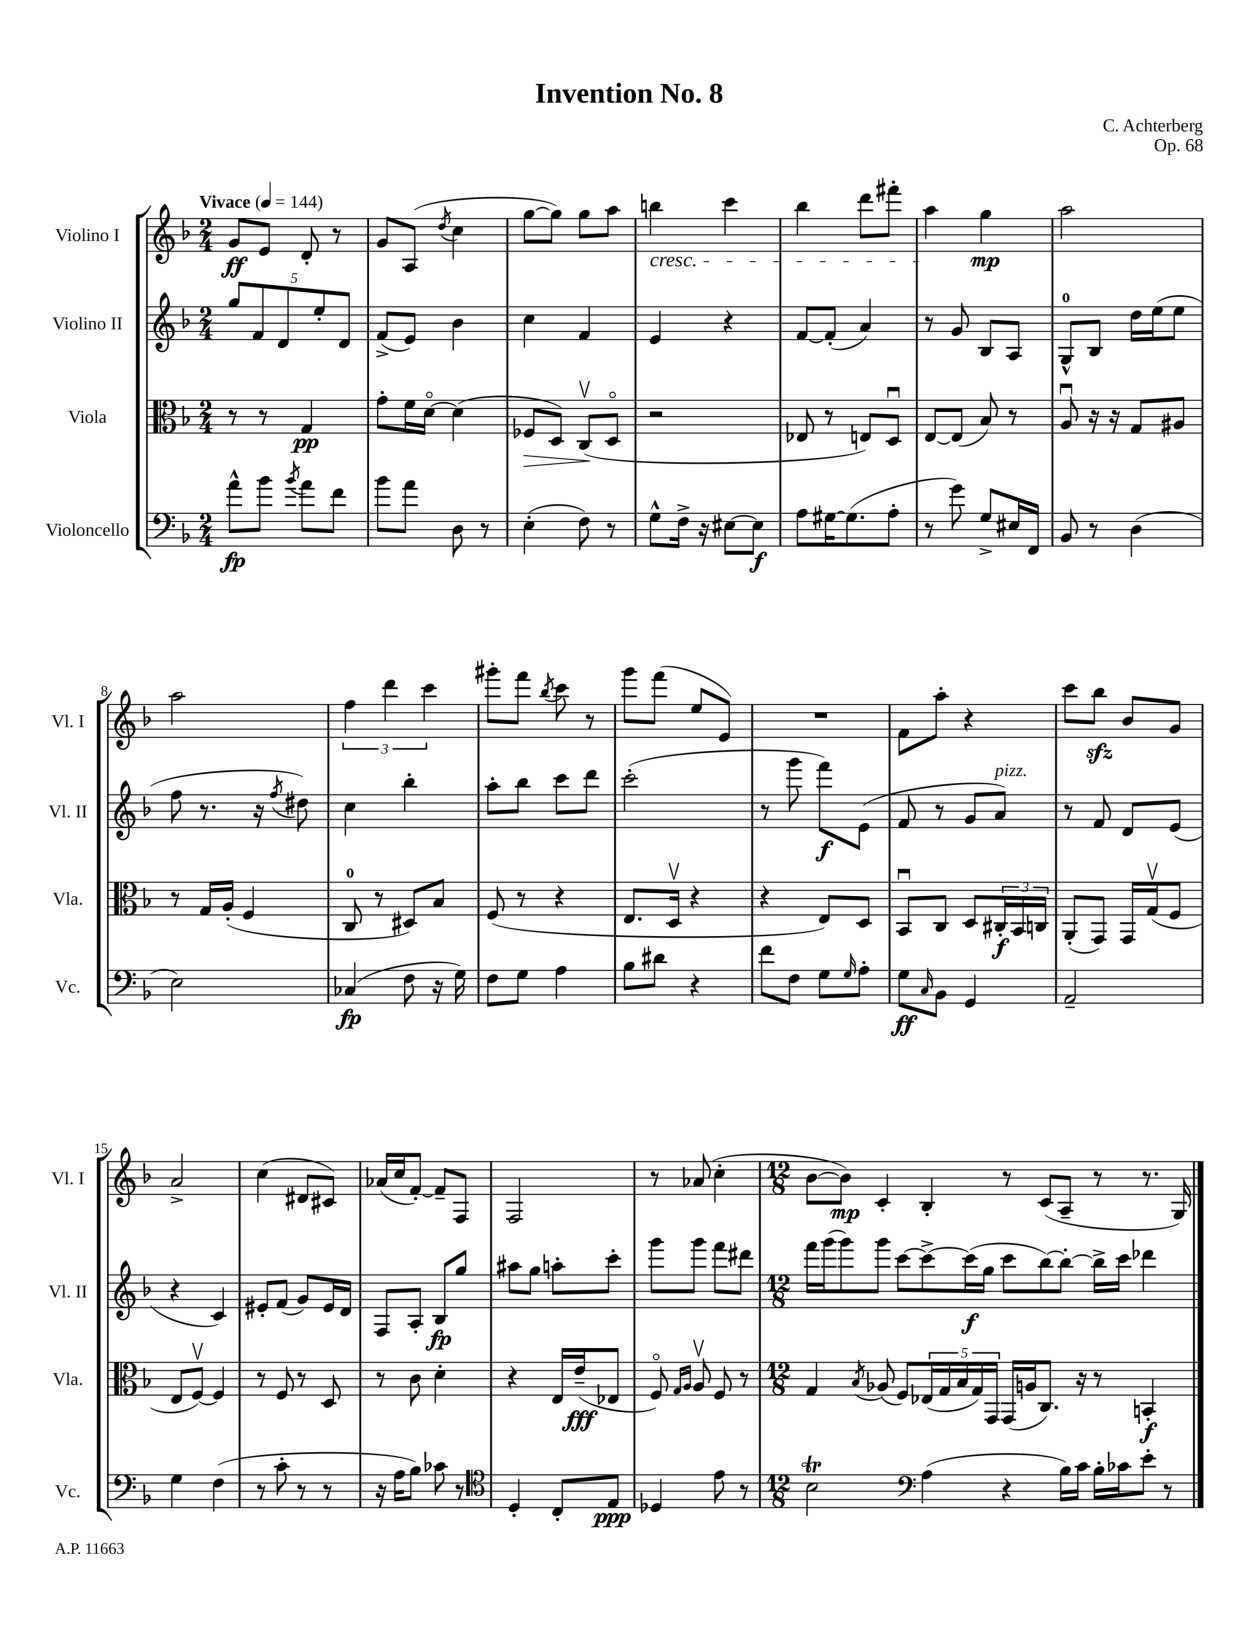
\header { title = "Invention No. 8" composer = "C. Achterberg" opus = "Op. 68" }
<<
\new StaffGroup <<
\new Staff = "s0" \with { instrumentName = "Violino I" shortInstrumentName = "Vl. I" } {
    \clef treble \key f \major \numericTimeSignature \time 2/4 \tempo "Vivace" 4 = 144
    g'8\ff e'8 d'8-. r8 |
    g'8 a8( \acciaccatura { d''8 } c''4 |
    g''8~ g''8) g''8 a''8 |
    b''4\cresc c'''4 |
    bes''4 d'''8 fis'''8-. |
    a''4\! g''4\mp |
    a''2 |
    a''2 |
    \tuplet 3/2 { f''4 d'''4 c'''4 } |
    gis'''8-. f'''8 \acciaccatura { bes''8 } c'''8 r8 |
    g'''8 f'''8( e''8 e'8) |
    R2 |
    f'8 a''8-. r4 |
    c'''8 bes''8\sfz bes'8 g'8 |
    a'2-> |
    c''4( dis'8 cis'8) |
    aes'16( c''16 f'8~-.) f'8-- f8 |
    f2 |
    r8 aes'8( c''4-. |
    \numericTimeSignature \time 12/8 bes'8~ bes'8\mp) c'4-. bes4-. r8 c'8( a8-- r8 r8. g16) \bar "|." |
}
\new Staff = "s1" \with { instrumentName = "Violino II" shortInstrumentName = "Vl. II" } {
    \clef treble \key f \major \numericTimeSignature \time 2/4
    \tuplet 5/4 { g''8 f'8 d'8 e''8-. d'8 } |
    f'8->( e'8) bes'4 |
    c''4 f'4 |
    e'4 r4 |
    f'8~ f'8-.( a'4) |
    r8 g'8 bes8 a8 |
    g8-0-^ bes8 d''16 e''16( e''8 |
    f''8 r8. r16 \acciaccatura { f''8 } dis''8) |
    c''4 bes''4-. |
    a''8-. bes''8 c'''8 d'''8 |
    c'''2-.( |
    r8 g'''8 f'''8\f) e'8( |
    f'8 r8 g'8 a'8^\markup { \italic "pizz." }) |
    r8 f'8 d'8 e'8( |
    r4 c'4) |
    eis'8-. f'8( g'8) eis'16 d'16 |
    f8 a8-. bes8\fp g''8 |
    ais''8 g''8 a''8-. c'''8-. |
    g'''8 g'''8 f'''8 dis'''8 |
    \numericTimeSignature \time 12/8 f'''16 g'''16( g'''8) g'''8 c'''8~ c'''8~-> c'''16\f( g''16 c'''8 bes''8~) bes''8~-. bes''16-> c'''16 des'''4 \bar "|." |
}
\new Staff = "s2" \with { instrumentName = "Viola" shortInstrumentName = "Vla." } {
    \clef alto \key f \major \numericTimeSignature \time 2/4
    r8 r8 g4\pp |
    g'8-. f'16 d'16~\flageolet d'4( |
    fes8\> d8) c8\upbow\!( d8\flageolet |
    r2 |
    ees8 r8 e8) d8\downbow |
    e8~ e8( bes8) r8 |
    a8\downbow r16 r16 g8 ais8 |
    r8 g16 a16-.( f4 |
    c8-0 r8 dis8) bes8 |
    f8( r8 r4 |
    e8. d16\upbow r4 |
    r4 e8) d8 |
    bes,8\downbow c8 d8 \tuplet 3/2 { cis16-.\f bes,16 c16 } |
    a,8-.( g,8) g,16 g16\upbow( f8 |
    e8 f8~\upbow) f4 |
    r8 f8 r8 d8 |
    r8 c'8 d'4-. |
    r4 e16 e'16--\fff( ees8 |
    f8\flageolet) \grace { g16 a16 } a8\upbow f8 r8 |
    \numericTimeSignature \time 12/8 g4 \acciaccatura { bes8 } aes8( f8) \tuplet 5/4 { ees16( g16 bes16 g16) g,16 } g,16( a16 c8.) r16 r8 b,4-.\f \bar "|." |
}
\new Staff = "s3" \with { instrumentName = "Violoncello" shortInstrumentName = "Vc." } {
    \clef bass \key f \major \numericTimeSignature \time 2/4
    a'8-^\fp bes'8 \acciaccatura { bes'8 } a'8 f'8 |
    bes'8 a'8 d8 r8 |
    e4-.( f8) r8 |
    g8-^ f16-> r16 eis8~ eis8\f |
    a8 gis16~ gis8.( a8-. |
    r8 g'8) g8-> eis16 f,16 |
    bes,8 r8 d4( |
    e2) |
    ces4\fp( f8 r16 g16) |
    f8 g8 a4 |
    bes8 dis'8 r4 |
    f'8 f8 g8 \grace { g16 } a8-. |
    g8\ff \grace { c16 } bes,8 g,4 |
    a,2-- |
    g4 f4( |
    r8 c'8-. r8 r8 |
    r16 a16 bes8) ces'8 r8 |
    \clef tenor d4-. c8-. e8\ppp |
    des4 e'8 r8 |
    \numericTimeSignature \time 12/8 bes2\trill \clef bass a4( r4 bes16) c'16 bes16-. ces'16 e'8-. r8 \bar "|." |
}
>>
>>
